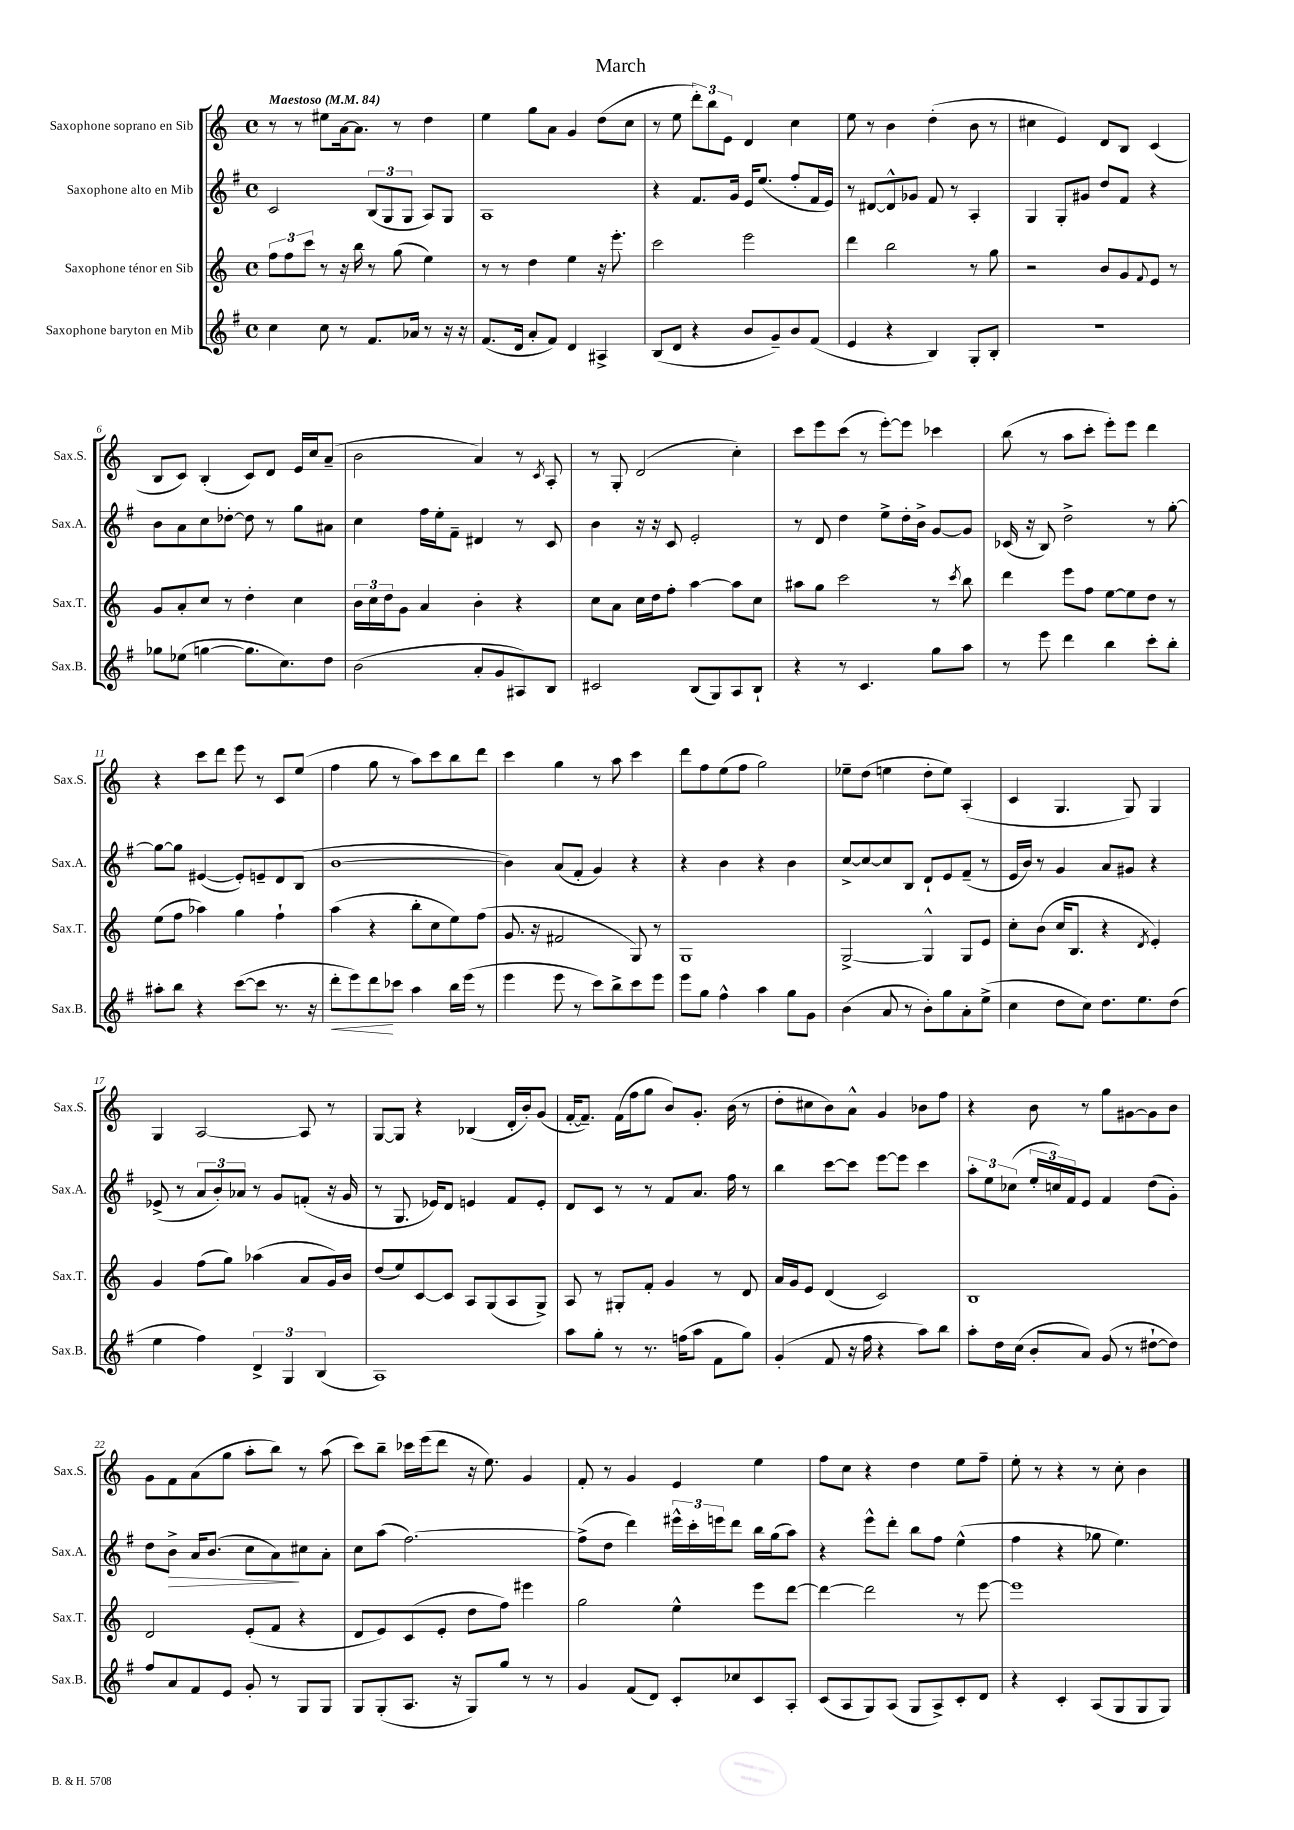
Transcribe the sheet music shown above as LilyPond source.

\header { title = "March" }
<<
\new StaffGroup <<
\new Staff = "s0" \with { instrumentName = "Saxophone soprano en Sib" shortInstrumentName = "Sax.S." } {
    \clef treble \key c \major \defaultTimeSignature \time 4/4 \tempo "Maestoso" 4 = 84
    r8 r8 eis''8 a'16~ a'8. r8 d''4 |
    e''4 g''8 a'8 g'4 d''8( c''8 |
    r8 e''8 \tuplet 3/2 { d'''8-.) b''8 e'8 } d'4 c''4 |
    e''8 r8 b'4 d''4-.( b'8 r8 |
    cis''4 e'4) d'8 b8 c'4( |
    b8 c'8) b4-.( c'8) d'8 e'16 c''16 a'8--( |
    b'2 a'4) r8 \acciaccatura { c'8 } a8-. |
    r8 g8-. d'2( c''4-.) |
    c'''8 e'''8 c'''8( r8 e'''8~-.) e'''8 ces'''4 |
    b''8( r8 a''8 c'''8-. e'''8-.) e'''8 d'''4 |
    r4 c'''8 d'''8 e'''8 r8 c'8 e''8( |
    f''4 g''8 r8 a''8) c'''8 b''8 d'''8 |
    c'''4 g''4 r8 a''8 c'''4 |
    d'''8 f''8 e''8( f''8 g''2) |
    ees''8-- d''8( e''4 d''8-. e''8) a4-.( |
    c'4 g4. g8) g4 |
    g4 a2~ a8 r8 |
    g8~ g8 r4 bes4( d'16-. b'16-.) g'8( |
    f'16~-. f'8.--) f'16( f''16 g''8 b'8) g'8.-. b'16( r8 |
    d''8-. cis''8 b'8) a'8-^ g'4 bes'8 f''8 |
    r4 b'8 r8 g''8 gis'8~ gis'8 b'8 |
    g'8 f'8 a'8( g''8 a''8-. b''8) r8 a''8( |
    c'''8) b''8-- ces'''16 e'''16( d'''8 r16 e''8.) g'4 |
    f'8-. r8 g'4 e'4 e''4 |
    f''8 c''8 r4 d''4 e''8 f''8-- |
    e''8-. r8 r4 r8 c''8-. b'4 \bar "|." |
}
\new Staff = "s1" \with { instrumentName = "Saxophone alto en Mib" shortInstrumentName = "Sax.A." } {
    \clef treble \key g \major \defaultTimeSignature \time 4/4
    c'2 \tuplet 3/2 { b8( g8 g8 } a8) g8 |
    a1 |
    r4 fis'8. g'16 e'16 e''8.( fis''8-. fis'16 e'16) |
    r8 dis'8~ dis'8-^ ges'8 fis'8 r8 a4-. |
    g4 g8-. gis'8 d''8 fis'8 r4 |
    b'8 a'8 c''8 des''8~-. des''8 r8 g''8 ais'8 |
    c''4 fis''16 e''16-. fis'8-- dis'4 r8 c'8 |
    b'4 r16 r16 c'8 e'2-. |
    r8 d'8 d''4 e''8-> d''16-. b'16-> g'8~ g'8 |
    ces'16( r16 b8) d''2-> r8 g''8~-. |
    g''8~ g''8 eis'4~( eis'8-.) e'8-- d'8 b8( |
    b'1~ |
    b'4) a'8( fis'8-. g'4) r4 |
    r4 b'4 r4 b'4 |
    c''8~-> c''8~ c''8 b8 d'8-! e'8 fis'8--( r8 |
    e'16 b'16) r8 g'4 a'8 gis'8 r4 |
    ees'8->( r8 \tuplet 3/2 { a'8 b'8-.) aes'8 } r8 g'8 f'8-.( r16 g'16 |
    r8 g8. ees'16) d'8 e'4 fis'8 e'8-. |
    d'8 c'8 r8 r8 fis'8 a'8. fis''16 r8 |
    b''4 c'''8~ c'''8 e'''8~ e'''8 c'''4 |
    \tuplet 3/2 { a''8-. e''8 ces''8( } \tuplet 3/2 { e''16-. c''16) fis'16 } e'8 fis'4 d''8( g'8-.) |
    d''8 b'8->\> a'16 b'8.( c''8 a'8\!) cis''8 a'8-. |
    c''8 a''8( fis''2.~) |
    fis''8->( d''8 d'''4) \tuplet 3/2 { eis'''16-^ c'''16-. e'''16 } d'''8 b''16 g''16( a''8) |
    r4 e'''8-^ d'''8-. b''8 fis''8 e''4-^( |
    fis''4 r4 ges''8 e''4.) \bar "|." |
}
\new Staff = "s2" \with { instrumentName = "Saxophone ténor en Sib" shortInstrumentName = "Sax.T." } {
    \clef treble \key c \major \defaultTimeSignature \time 4/4
    \tuplet 3/2 { f''8 f''8 c'''8 } r8 r16 b''16 r8 g''8( e''4) |
    r8 r8 d''4 e''4 r16 e'''8.-. |
    c'''2 e'''2 |
    d'''4 b''2 r8 g''8 |
    r2 b'8 g'8 \appoggiatura { f'8 } e'8 r8 |
    g'8 a'8-. c''8 r8 d''4-. c''4 |
    \tuplet 3/2 { b'16 c''16 d''16 } g'8 a'4 b'4-. r4 |
    c''8 a'8 c''16 d''16 f''8-. a''4~ a''8 c''8 |
    ais''8 g''8 c'''2 r8 \acciaccatura { c'''8 } b''8 |
    d'''4 e'''8 f''8 e''8~ e''8 d''8 r8 |
    e''8( f''8 aes''4) g''4 f''4-! |
    a''4( r4 b''8-. c''8 e''8) f''8( |
    g'8. r16 fis'2 g8) r8 |
    g1 |
    g2~-> g4-^ g8 e'8 |
    c''8-. b'8( c''16 b8. r4 \acciaccatura { d'8 } e'4-.) |
    g'4 f''8( g''8) aes''4( a'8 g'16) b'16 |
    d''8( e''8) c'8~ c'8 a8 g8( a8 g8->) |
    a8 r8 gis8-. f'8-. g'4 r8 d'8 |
    a'16 g'16 e'8 d'4( c'2) |
    b1 |
    d'2 e'8-.( f'8 r4 |
    d'8 e'8) c'8( e'8-. d''8 f''8) eis'''4 |
    g''2 e''4-^ e'''8 d'''8~ |
    d'''4~ d'''2 r8 e'''8~ |
    e'''1 \bar "|." |
}
\new Staff = "s3" \with { instrumentName = "Saxophone baryton en Mib" shortInstrumentName = "Sax.B." } {
    \clef treble \key g \major \defaultTimeSignature \time 4/4
    c''4 c''8 r8 fis'8. aes'16 r8 r16 r16 |
    fis'8.( d'16 a'8-. fis'8) d'4 ais4-> |
    b8( d'8 r4 b'8 g'8--) b'8 fis'8( |
    e'4 r4 b4) g8-. b8-. |
    R1 |
    ges''8 ees''8( g''4~ g''8. c''8.) d''8 |
    b'2( a'8-. g'8 ais8) b8 |
    cis'2 b8( g8) a8 b8-! |
    r4 r8 c'4. g''8 a''8 |
    r8 e'''8 d'''4 b''4 c'''8-. b''8-. |
    ais''8-. b''8 r4 c'''8~( c'''8 r8. r16 |
    d'''8-.\< e'''8) d'''8\! ces'''8 a''4 b''16 e'''16( r8 |
    e'''4 e'''8 r8 c'''8) b''8-> c'''8 e'''8 |
    e'''8 g''8 fis''4-^ a''4 g''8 g'8 |
    b'4( a'8 r8 b'8-.) g''8 a'8-. e''8->( |
    c''4 d''8 c''8) d''8. e''8. d''8( |
    e''4 fis''4) \tuplet 3/2 { d'4-> g4 b4( } |
    a1) |
    a''8 g''8-. r8 r8. f''16( a''8 fis'8 g''8) |
    g'4-.( fis'8 r16 fis''16 r4 a''8) b''8 |
    a''8-. d''16 c''16( b'8-. a'8) g'8( r8 dis''8~-! dis''8) |
    fis''8 a'8 fis'8 e'8 g'8-. r8 g8 g8 |
    g8 g8-.( a8. r16 g8) g''8 r8 r8 |
    g'4 fis'8( d'8) c'8-. ces''8 c'8 a8-. |
    c'8( a8 g8) a8( g8 a8->) c'8-. d'8 |
    r4 c'4-. a8( g8 g8 g8) \bar "|." |
}
>>
>>
